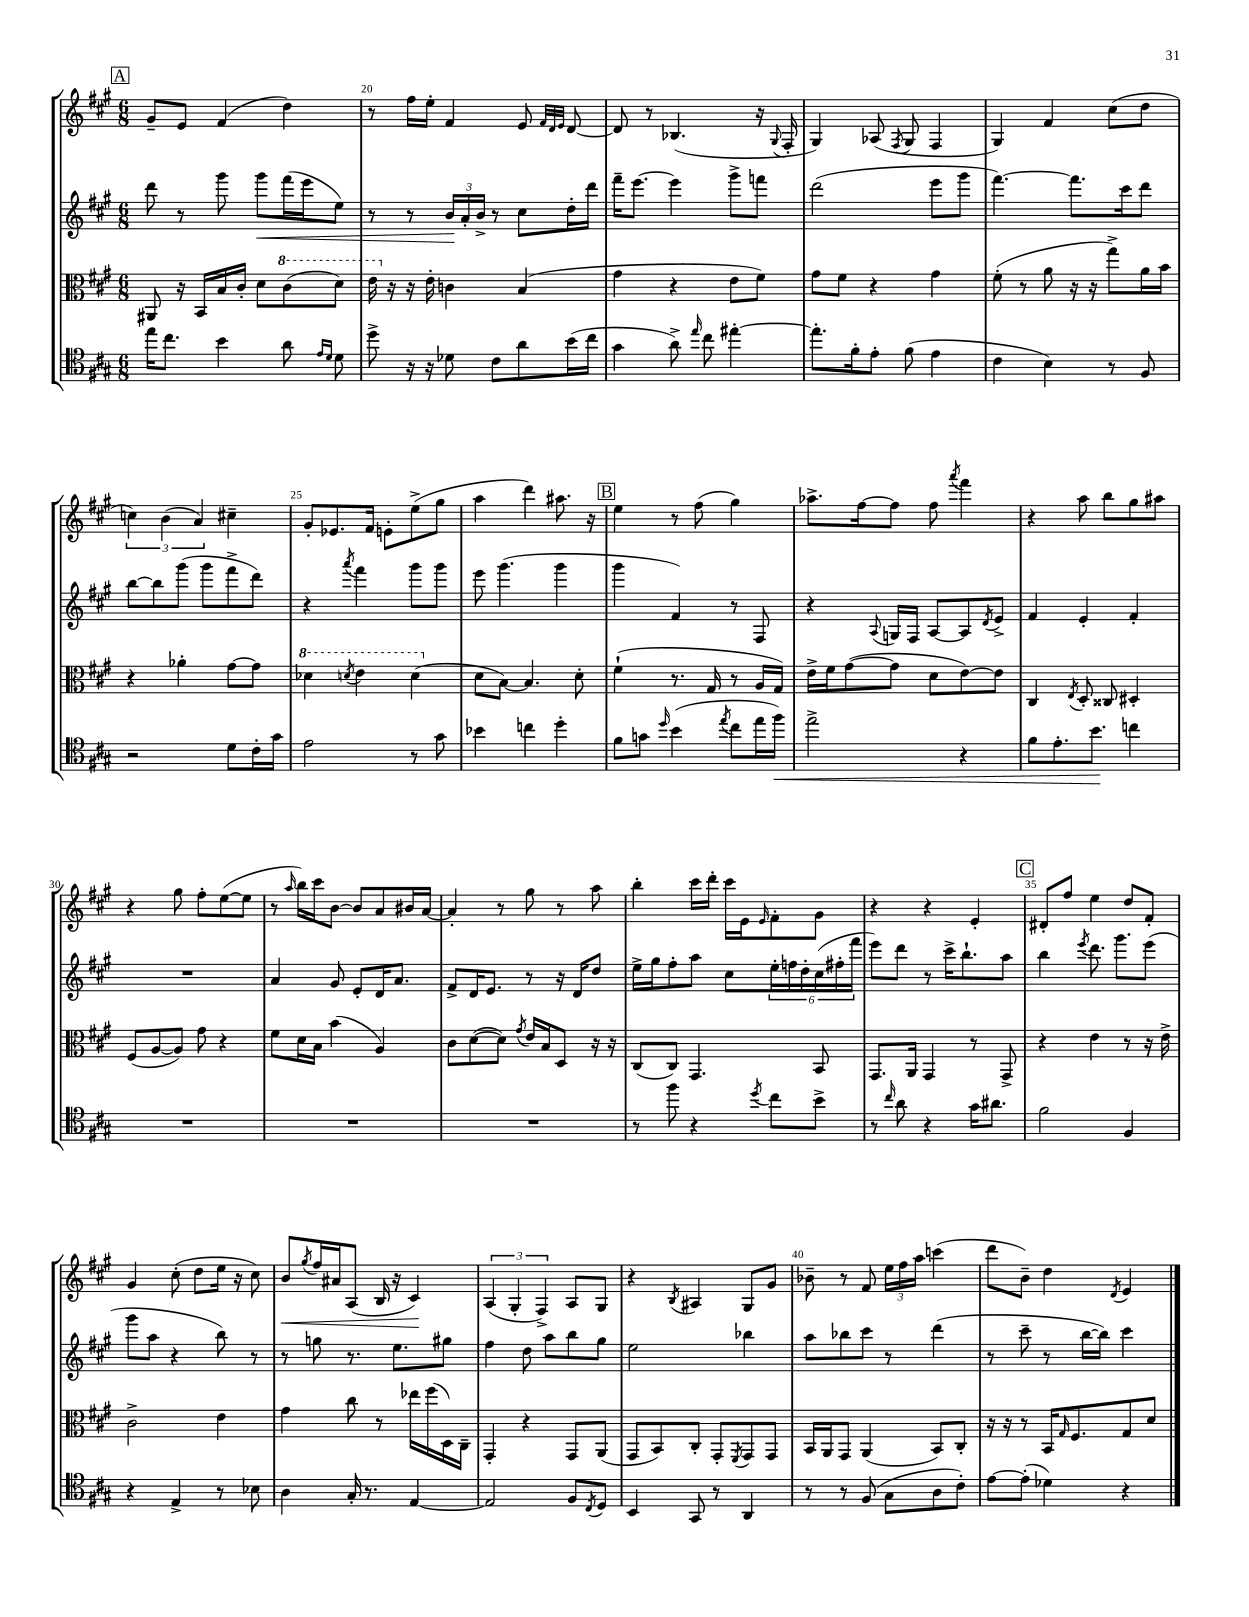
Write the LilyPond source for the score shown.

<<
\new StaffGroup <<
\new Staff = "s0" {
    \clef treble \key a \major \numericTimeSignature \time 6/8
    \mark \markup { \box "A" } gis'8-- e'8 fis'4( d''4) |
    r8 fis''16 e''16-. fis'4 e'8 \grace { fis'32 d'32 e'32 } d'8~ |
    d'8 r8 bes4.( r16 \appoggiatura { gis8 } fis16-. |
    gis4) aes8( \acciaccatura { fis8 } gis8 fis4 |
    gis4) fis'4 cis''8( d''8 |
    \tuplet 3/2 { c''4) b'4( a'4) } cis''4-- |
    gis'8-. ees'8. fis'16 e'8-. e''8->( gis''8 |
    a''4 d'''4) ais''8. r16 |
    \mark \markup { \box "B" } e''4 r8 fis''8( gis''4) |
    aes''8.-> fis''16~ fis''8 fis''8 \acciaccatura { a'''8 } fis'''4 |
    r4 a''8 b''8 gis''8 ais''8 |
    r4 gis''8 fis''8-. e''8~( e''8 |
    r8 \grace { a''16 } b''16) cis'''16 b'8~ b'8 a'8 bis'16 a'16~ |
    a'4-. r8 gis''8 r8 a''8 |
    b''4-. cis'''16 d'''16-. cis'''16 e'16 \grace { e'16 } fis'8-. gis'8 |
    r4 r4 e'4-. |
    \mark \markup { \box "C" } dis'8-. fis''8 e''4 d''8 fis'8-. |
    gis'4 cis''8-.( d''8 e''16 r16 cis''8) |
    b'8\< \acciaccatura { gis''8 } fis''16 ais'16 a8( b16 r16 cis'4\!) |
    \tuplet 3/2 { a4( gis4-. fis4->) } a8 gis8 |
    r4 \acciaccatura { b8 } ais4 gis8 gis'8 |
    bes'8-- r8 fis'8 \tuplet 3/2 { e''16 fis''16 a''16 } c'''4( |
    d'''8 b'8--) d''4 \acciaccatura { d'8 } e'4 \bar "|." |
}
\new Staff = "s1" {
    \clef treble \key a \major \numericTimeSignature \time 6/8
    \mark \markup { \box "A" } d'''8 r8 gis'''8 gis'''8\< fis'''16( e'''16 e''8) |
    r8 r8 \tuplet 3/2 { b'16\! a'16-. b'16-> } r8 cis''8 d''16-. d'''16 |
    fis'''16-- e'''8.~ e'''4 gis'''8-> f'''8 |
    d'''2( e'''8 gis'''8 |
    fis'''4.~) fis'''8. cis'''16 d'''8 |
    b''8~ b''8 gis'''8( gis'''8 fis'''8-> d'''8) |
    r4 \acciaccatura { a'''8 } fis'''4 gis'''8 gis'''8 |
    e'''8 gis'''4.( gis'''4 |
    \mark \markup { \box "B" } gis'''4 fis'4) r8 fis8 |
    r4 \appoggiatura { a8 } g16 fis16 a8~ a8 \acciaccatura { d'8 } e'8-> |
    fis'4 e'4-. fis'4-. |
    R2. |
    a'4 gis'8 e'8-. d'16 a'8. |
    fis'8-> d'16 e'8. r8 r16 d'16 d''8 |
    e''16-> gis''16 fis''8-. a''8 cis''8 \tuplet 6/4 { e''16-. f''16 d''16-. cis''16( fis''16-. fis'''16 } |
    e'''8) d'''8 r8 cis'''16-> b''8.-! a''8 |
    \mark \markup { \box "C" } b''4 \acciaccatura { e'''8 } d'''8. gis'''8. e'''8( |
    gis'''8 a''8 r4 b''8) r8 |
    r8 g''8 r8. e''8. gis''8 |
    fis''4 d''8 a''8 b''8 gis''8 |
    e''2 bes''4 |
    a''8 bes''8 cis'''8 r8 d'''4( |
    r8 cis'''8-- r8 b''16~ b''16) cis'''4 \bar "|." |
}
\new Staff = "s2" {
    \clef alto \key a \major \numericTimeSignature \time 6/8
    \mark \markup { \box "A" } ais,8 r16 b,16 b16 cis'16-. d'8 \ottava #1 cis''8( d''8) |
    e''16 \ottava #0 r16 r16 e'16-. c'4 b4( |
    gis'4 r4 e'8 fis'8) |
    gis'8 fis'8 r4 gis'4 |
    fis'8-.( r8 a'8 r16 r16 gis''8->) a'16 b'16 |
    r4 aes'4-. gis'8~ gis'8 |
    \ottava #1 des''4 \acciaccatura { d''8 } e''4 d''4( \ottava #0 |
    d'8 b8~) b4. d'8-. |
    \mark \markup { \box "B" } fis'4-!( r8. gis16 r8 a16 gis16) |
    e'16-> fis'16 gis'8~( gis'8 d'8 e'8~) e'8 |
    cis4 \acciaccatura { e8 } d8-. cisis8 dis4-. |
    fis8( a8~ a8) gis'8 r4 |
    fis'8 d'16 b16 b'4( a4) |
    cis'8 d'8~( d'8) \acciaccatura { gis'8 } e'16 b16 d8 r16 r16 |
    cis8( cis8) gis,4. b,8 |
    gis,8. a,16 gis,4 r8 gis,8-> |
    \mark \markup { \box "C" } r4 e'4 r8 r16 e'16-> |
    cis'2-> e'4 |
    gis'4 cis''8 r8 ees''16 fis''16( d16) cis16-- |
    gis,4-. r4 gis,8 a,8( |
    gis,8 b,8) cis8-. gis,8-. \acciaccatura { fis,8 } gis,8 gis,8 |
    b,16 a,16 gis,8 a,4( b,8) cis8-. |
    r16 r16 r8 b,16 \grace { gis16 } fis8. gis8 d'8 \bar "|." |
}
\new Staff = "s3" {
    \clef tenor \key a \major \numericTimeSignature \time 6/8
    \mark \markup { \box "A" } e''16 cis''8. b'4 a'8 \grace { e'16 d'16 } d'8 |
    d''8-> r16 r16 des'8 cis'8 a'8 b'16( cis''16 |
    gis'4 a'8->) \grace { e''16 } cis''8 eis''4~-. |
    eis''8.-. fis'16-. e'8-. fis'8( e'4 |
    cis'4 b4) r8 fis8 |
    r2 d'8 cis'16-. gis'16 |
    e'2 r8 gis'8 |
    bes'4 c''4 d''4-. |
    \mark \markup { \box "B" } fis'8 g'8 \grace { d''16 } b'4( \acciaccatura { e''8 } cis''8 e''16 fis''16\<) |
    e''2-> r4 |
    fis'8 e'8.-. b'8.\! c''4 |
    R2. |
    R2. |
    R2. |
    r8 fis''8 r4 \acciaccatura { d''8 } cis''8 b'8-> |
    r8 \grace { cis''16 } a'8 r4 gis'16 ais'8. |
    \mark \markup { \box "C" } fis'2 fis4 |
    r4 e4-> r8 bes8 |
    a4 gis16-. r8. e4~ |
    e2 fis8 \acciaccatura { cis8 } d8 |
    b,4 gis,8 r8 a,4 |
    r8 r8 fis8( gis8 a8 cis'8-.) |
    e'8~ e'8-.( des'4) r4 \bar "|." |
}
>>
>>
\layout { \context { \Score currentBarNumber = #19 \override BarNumber.break-visibility = ##(#f #t #t) barNumberVisibility = #(every-nth-bar-number-visible 5) } }
